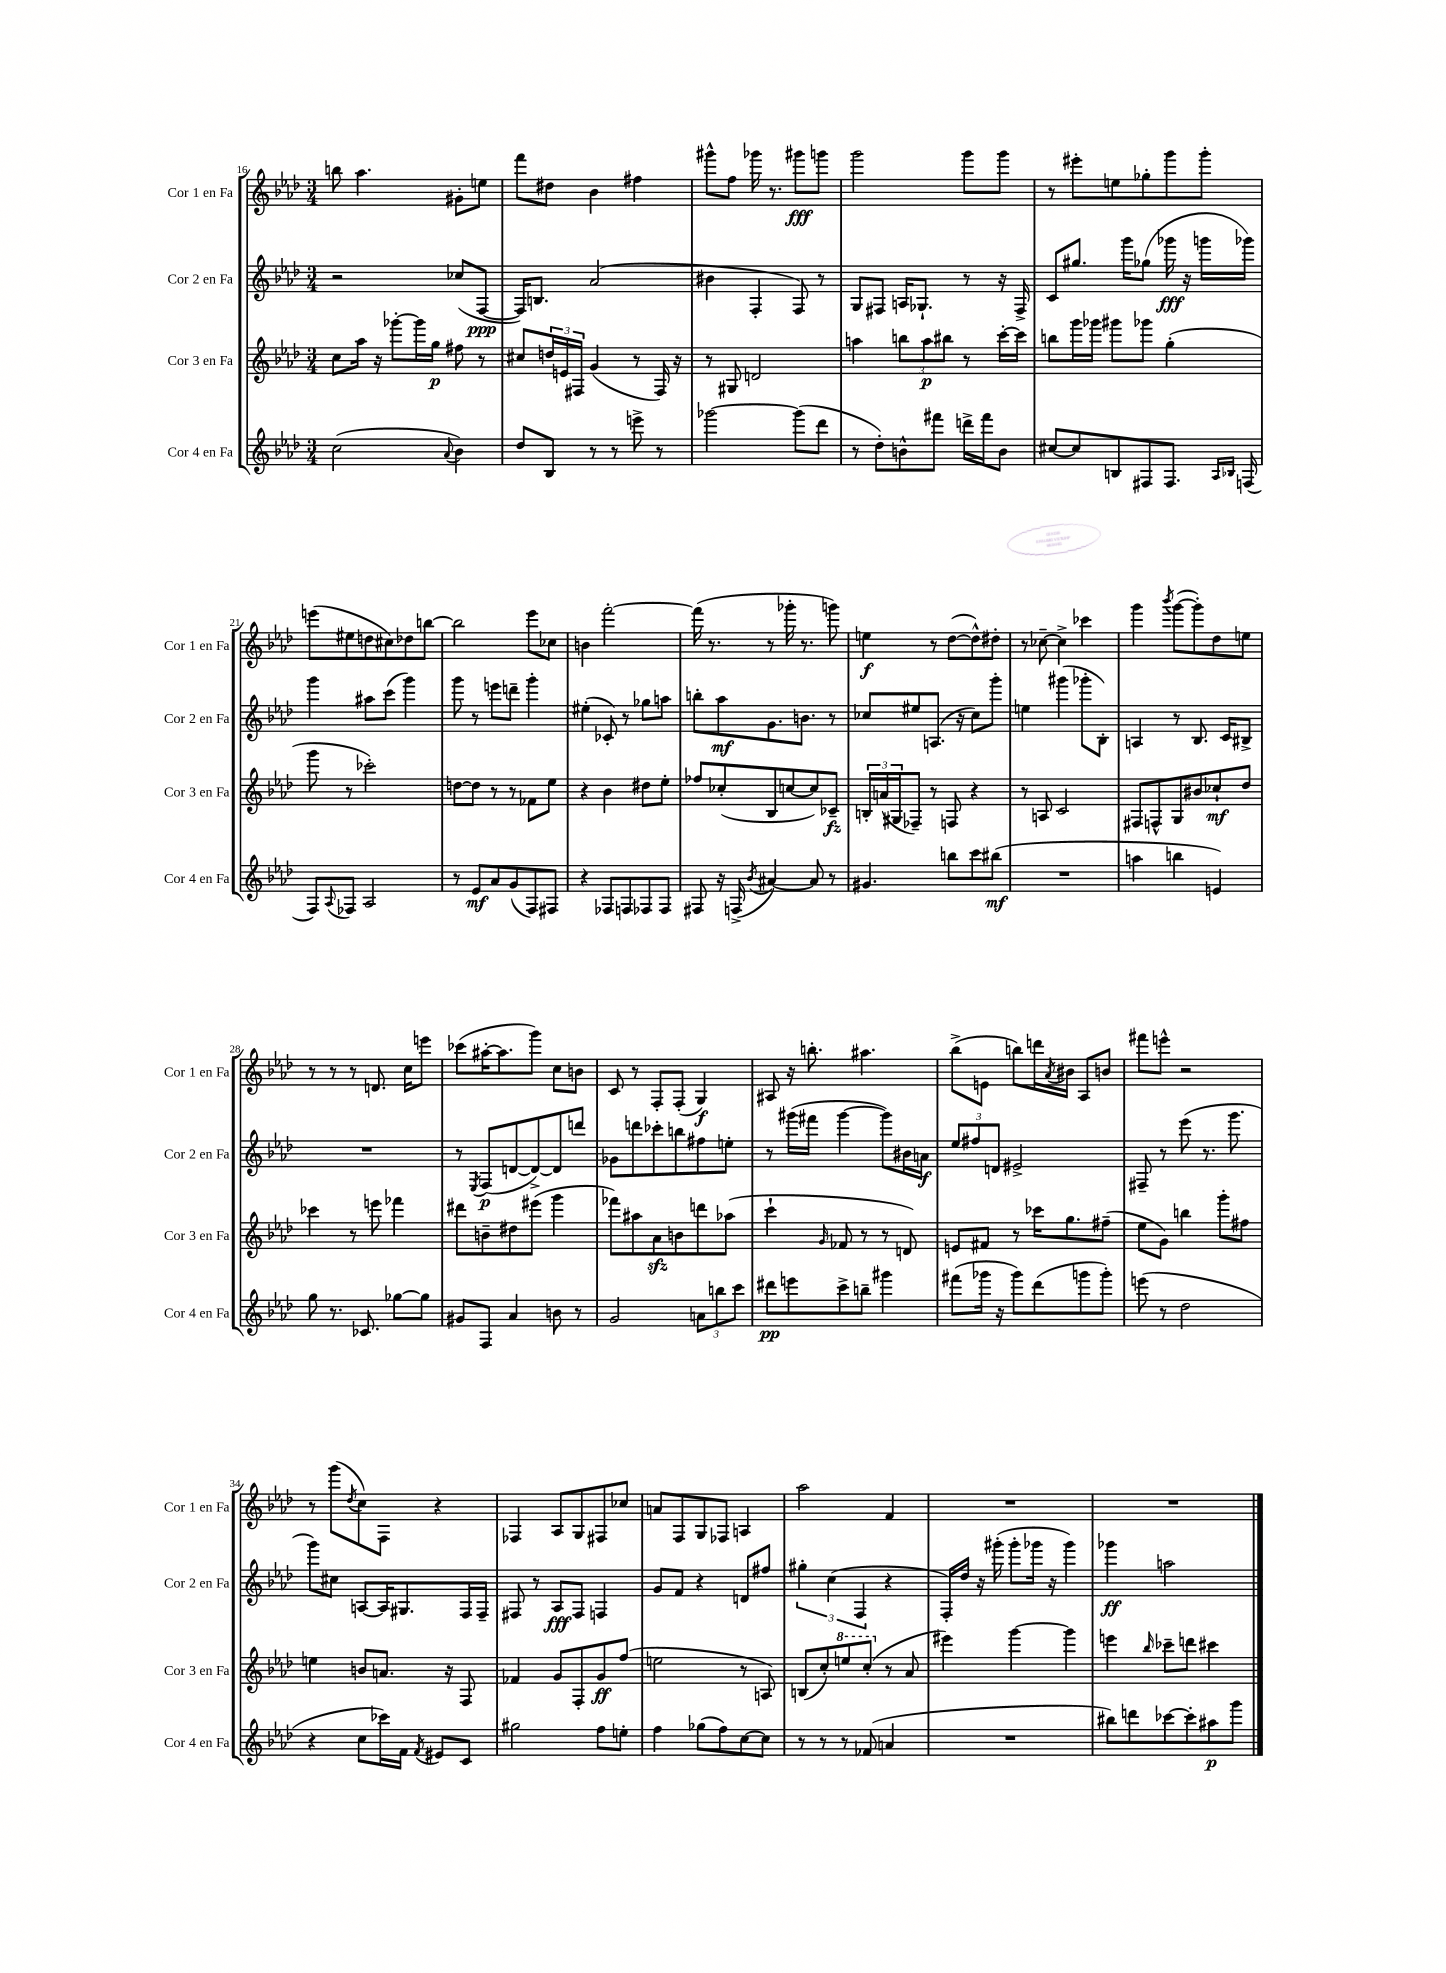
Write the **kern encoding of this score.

**kern	**kern	**kern	**kern
*staff4	*staff3	*staff2	*staff1
*clefG2	*clefG2	*clefG2	*clefG2
*k[b-e-a-d-]	*k[b-e-a-d-]	*k[b-e-a-d-]	*k[b-e-a-d-]
*M3/4	*M3/4	*M3/4	*M3/4
(2cc	8cc	2r	8bb
.	16aa-	.	4.aa-
.	16r	.	.
.	[8ggg-'	.	.
.	16ggg-]	.	.
.	16gg	.	.
8qqa-	.	.	.
4b-)	8ff#	(8cc-	8g#'
.	8r	[8F	8ee
=	=	=	=
8dd-	8cc#	16F])	8fff
.	.	8.B	.
8B-	24dd	.	8dd#
.	24e	.	.
.	24F#	.	.
8r	(4g	(2a-	4b-
8r	.	.	.
8eee^	8r	.	4ff#
8r	16F#)	.	.
.	16r	.	.
=	=	=	=
[2ggg-	8r	4b#	8ggg#^^
.	8G#	.	8ff
.	2d	4F'	16ggg-
.	.	.	8.r
(8ggg-]	.	8F)	8ggg#
8ddd-	.	8r	8ggg
=	=	=	=
8r	4aa	8G	2ggg
8dd-')	.	8F#	.
8b^^	12bb	16A	.
.	.	8.G-`	.
.	12aa	.	.
8fff#	.	.	.
.	12bb#	.	.
16ddd^	8r	8r	8ggg
16fff#	.	.	.
8b	[16ccc'	16r	8ggg
.	16ccc]	16F#^	.
=	=	=	=
[8cc#	8bb	8c	8r
8cc#]	16ggg	8.gg#	8eee#'
.	16ggg-	.	.
8B	8ggg#	.	8ee
.	.	16ggg	.
8F#	8ggg-	(8gg-	8gg-'
8.F#	(4gg'	16ggg-	8ggg
.	.	16r	.
.	.	16ggg	8ggg'
16qqA-	.	.	.
16qqB-	.	.	.
(16F	.	16ggg-)	.
=	=	=	=
8F)	8ggg	4ggg	(8eee
8qqA-	.	.	.
8F-	8r	.	8ee#
2A-	2ccc-')	8aa#	8dd
.	.	(8ccc	8cc#)
.	.	4ggg)	8dd-
.	.	.	[8bb
=	=	=	=
8r	[8dd	8ggg	2bb]
8e-	8dd]	8r	.
8a-	8r	8eee	.
(8g	8r	8ddd~	.
8F)	8f-	4ggg'	8eee-
8F#	8ee-	.	8cc-
=	=	=	=
4r	4r	(4ee#'	4b
8F-	4b-	8c-')	[2fff'
8F	.	8r	.
8F-	8dd#	8gg-	.
8F-	8ee-'	8aa	.
=	=	=	=
8F#	8ff-	8bb'	(16fff]
.	.	.	8.r
16r	(8cc-'	8aa-	.
(16F^	.	.	.
8qb-	.	.	.
[4a#)	8B-	8.g	8r
.	[8cc	.	16ggg-'
.	.	8.b	8.r
8a#]	8cc])	.	.
8r	8c-~	8r	8ggg)
=	=	=	=
4.g#	24B'	8cc-	4ee
.	(24a	.	.
.	24G#	.	.
.	8F-~)	8ee#	.
.	8r	(8.A	8r
8bb	8F	.	([8dd-
.	.	16r	.
8ccc	4r	8cc-)	8dd-^^])
(8bb#	.	8ggg'	8dd#'
=	=	=	=
2.r	8r	4ee	8r
.	8A	.	[8cc-~
.	2c	(4ggg#	4cc-^]
.	.	8ggg-'	4ccc-
.	.	8B-')	.
=	=	=	=
4aa	8F#	4A	4ggg
.	8F^^	.	.
.	.	.	8qbbb-
4bb	8G	8r	([8ggg
.	8b#	8.B-	8ggg'])
4e)	8cc-`	.	8dd-
.	.	16c	.
.	8dd-	8B#^	8ee
=	=	=	=
8gg	4ccc-	2.r	8r
8.r	.	.	8r
.	8r	.	8r
8.c-	.	.	.
.	8eee	.	8.d
[8gg-	4fff-	.	.
.	.	.	16cc
8gg-]	.	.	8eee
=	=	=	=
8g#	8ddd#	8r	(8ccc-
.	.	8qE-	.
8F	8b~	(8F	[16aa#'
.	.	.	8.aa#]
4a-	8dd#	[8d	.
.	(8eee#	8d^_)	8ggg)
8b	4ggg	8d]	8cc
8r	.	8ddd	8b
=	=	=	=
2g	8fff-)	8g-	8c
.	8aa#	8ddd	8r
.	8a-	8ccc-'	8F'
.	8b	8bb	(8F'
12a	8ddd	8ff#	4G)
12bb	.	.	.
.	(8aa-	8ee'	.
12ccc	.	.	.
=	=	=	=
8ddd#	4ccc`	8r	8A#
8eee	.	(16ggg#	16r
.	.	16fff#	8.bb'
.	16qqg	.	.
8ccc^	8f-	[4ggg#	.
8bb~	8r	.	4.aa#
4ggg#	8r	8ggg#])	.
.	8d)	16b#	.
.	.	16a	.
=	=	=	=
(8fff#	8e	12ee-	(8bb-^
.	.	12ff#	.
16ggg-	8f#	.	8e
.	.	12d	.
16r	.	.	.
8ggg-)	8r	2e#^	8bb)
(8ddd-	16ccc-	.	16ddd
.	.	.	8qa-
.	8.gg	.	16b#
8ggg	.	.	8A-
8ggg')	(8ff#~	.	8b
=	=	=	=
(8eee	8ee-	8F#~	8fff#
8r	8g)	8r	8eee^^
2dd-	4bb	(8eee-	2r
.	.	8.r	.
.	8ggg'	.	.
.	.	8.ggg	.
.	8ff#	.	.
=	=	=	=
4r	4ee	8ggg)	8r
.	.	8cc#	(8ggg
.	.	.	8qdd-
8cc	8b	[8A	8cc)
16ccc-)	8.a	16A]	8F
16f	.	8.G#	.
8qf	.	.	.
8e#	.	.	4r
.	16r	.	.
8c	8F	16F	.
.	.	16F~	.
=	=	=	=
2gg#	4f-	8F#	4F-
.	.	8r	.
.	8g	8A-	8A-
.	8F'	8F#	8G
8ff	8g	4F	8F#
8ee'	(8ff	.	8cc-
=	=	=	=
4ff	2ee	8g	8a
.	.	8f	8F
(8gg-	.	4r	8G
8ff)	.	.	8F-
[8cc	8r	8d	4A
8cc]	8A)	8ff#	.
=	=	=	=
8r	(8B	6gg#'	2aa-
8r	8cc')	.	.
.	.	(6cc	.
8r	8eee	.	.
.	.	6F	.
(8f-	(8ccc'	.	.
4a	8r	4r	4f
.	8a-	.	.
=	=	=	=
2.r	4eee#)	16F')	2.r
.	.	16dd-	.
.	.	16r	.
.	.	(16ggg#'	.
.	[4ggg	8ggg#'	.
.	.	16ggg-	.
.	.	16r	.
.	4ggg]	4ggg-)	.
=	=	=	=
8bb#)	4eee	4ggg-	2.r
8ddd	.	.	.
.	16qqbb-	.	.
[8ccc-	8ccc-~	2aa	.
8ccc-']	8ddd	.	.
8aa#	4ccc#	.	.
8ggg	.	.	.
==	==	==	==
*-	*-	*-	*-
